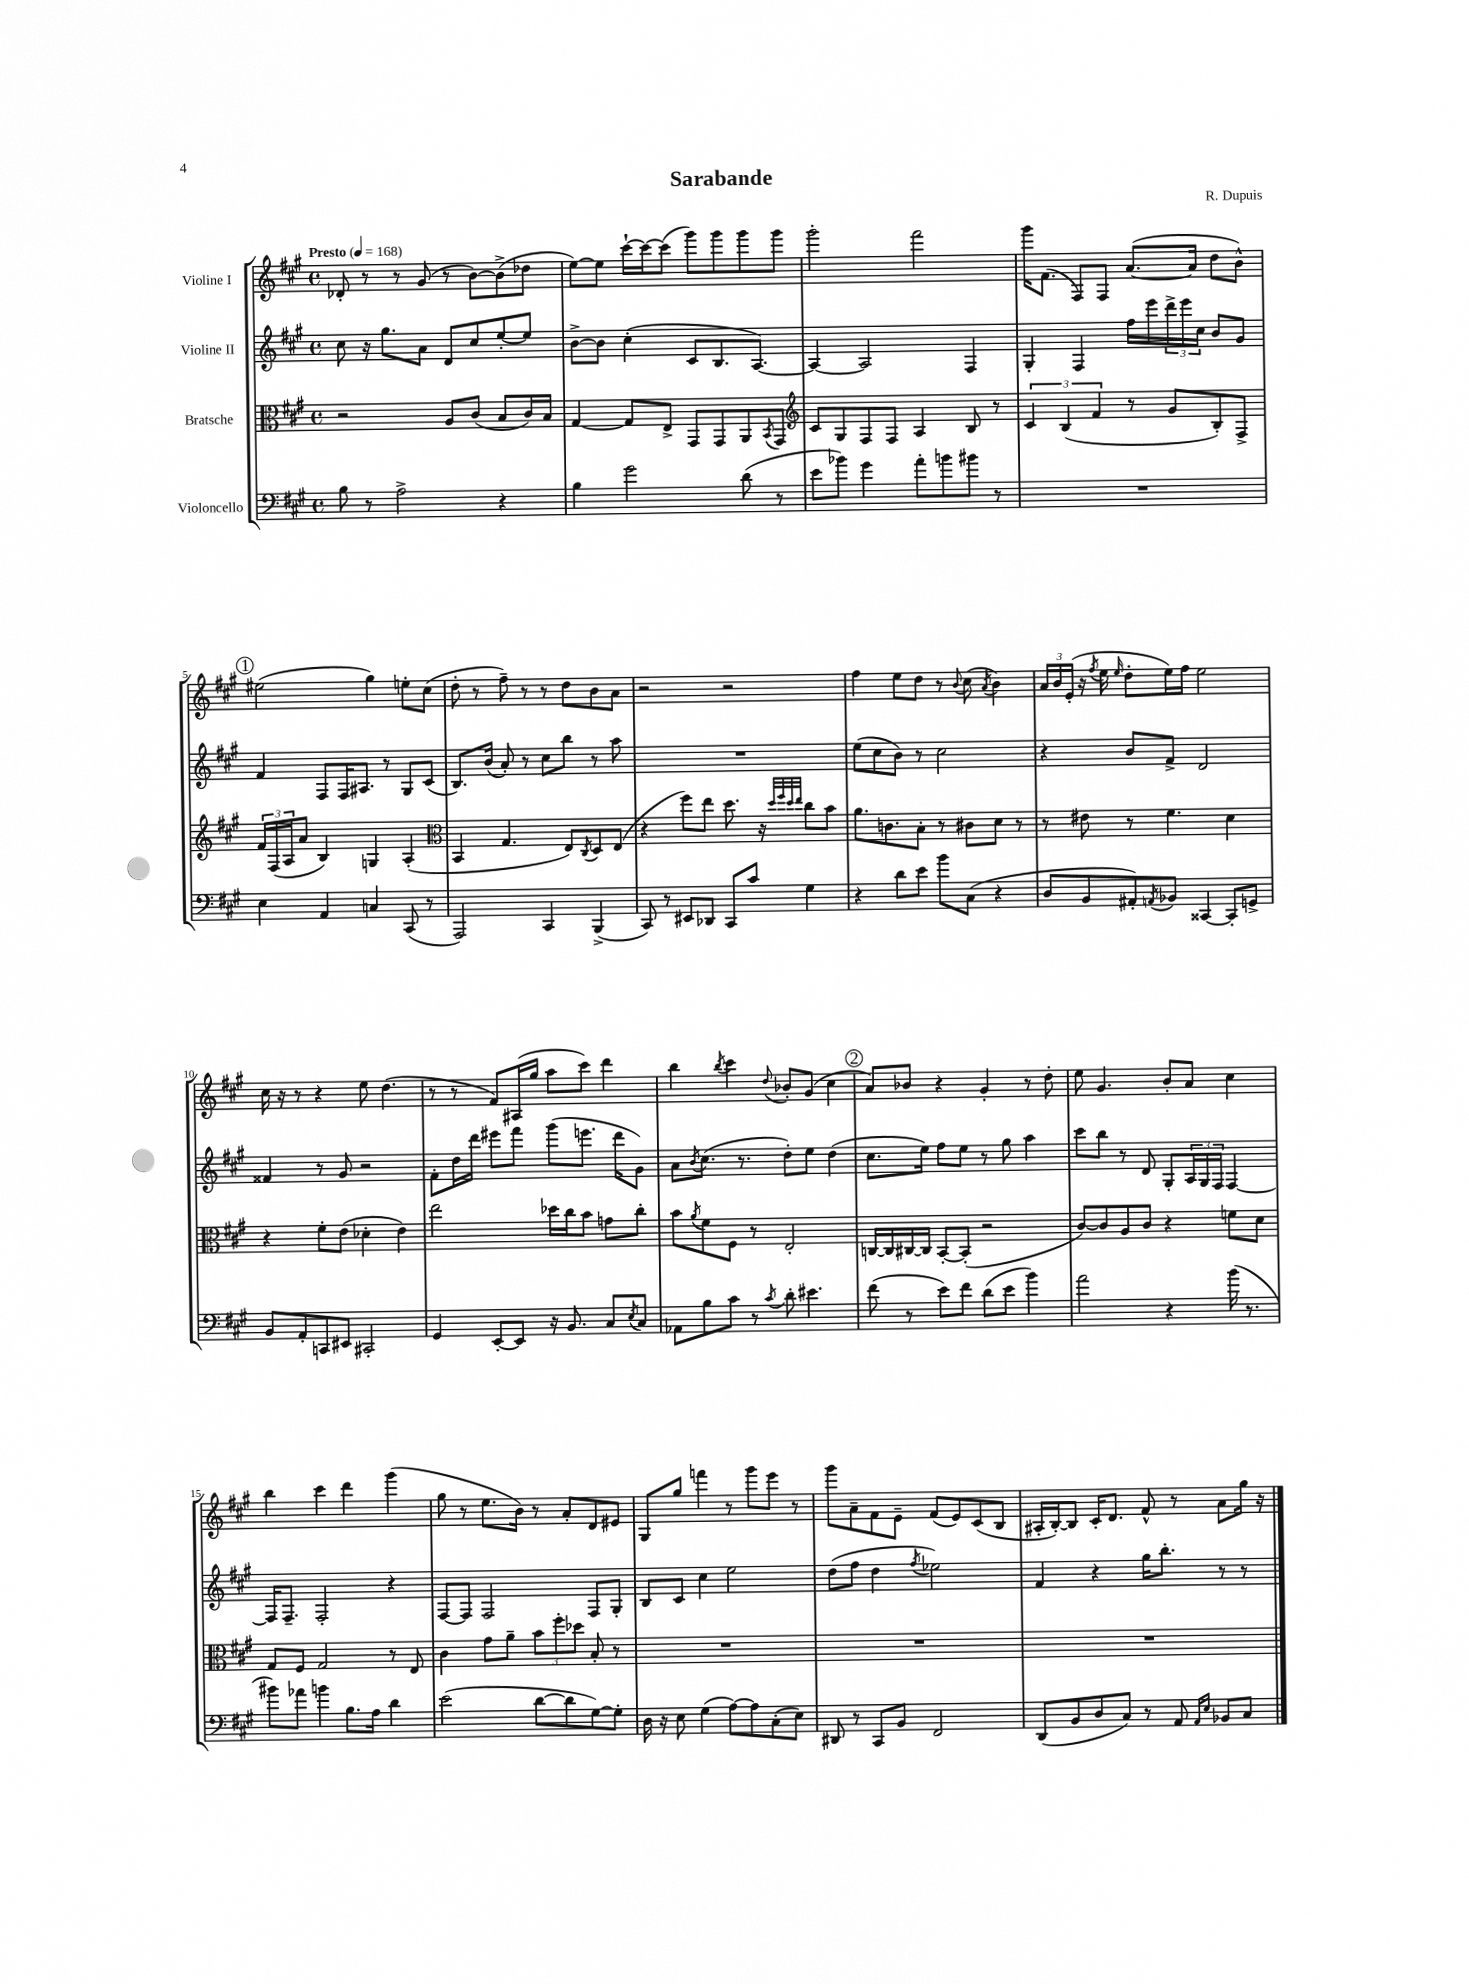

**kern	**kern	**kern	**kern
*staff4	*staff3	*staff2	*staff1
*clefF4	*clefC3	*clefG2	*clefG2
*k[f#c#g#]	*k[f#c#g#]	*k[f#c#g#]	*k[f#c#g#]
*M4/4	*M4/4	*M4/4	*M4/4
*met(c)	*met(c)	*met(c)	*met(c)
*MM168	*MM168	*MM168	*MM168
8B	2r	8cc#	8d-'
8r	.	16r	8r
.	.	8.gg#	.
2A^	.	.	8r
.	.	8a	(8g#
.	8A	8d	8r
.	(8c#	8cc#	[8b)
4r	8B	[8ee'	(8b^]
.	16c#)	8ee]	8dd-
.	16B	.	.
=	=	=	=
4B	[4G#	[8b^	[8ee)
.	.	8b]	8ee]
2g#	8G#]	(4cc#'	[16ccc#`
.	.	.	16ccc#_
.	8E^	.	(8ccc#]
.	8GG#	8c#	8ggg#)
.	8GG#	8.B	8ggg#
(8d	8AA	.	8ggg#
.	.	[8.A)	.
.	8qBB	.	.
8r	8GG#	.	8ggg#
=	=	=	=
*	*clefG2	*	*
8e	8c#	4A_	2ggg#'
8b-)	8G#	.	.
4g#	8F#	2A]	.
.	8F#	.	.
8a'	4A	.	2fff#
8b	.	.	.
8b#	8B	4F#	.
8r	8r	.	.
=	=	=	=
1r	6c#	4G#'	16ggg#
.	.	.	(8.f#
.	(6B	.	.
.	.	4F#	8F#)
.	6f#	.	.
.	.	.	8F#
.	8r	16ff#	([8.a
.	.	16eee	.
.	8g#	24ddd^	.
.	.	24eee	.
.	.	.	16a]
.	.	24cc#	.
.	8B')	8b	8dd
.	8F#^	8g#	8b^^)
=	=	=	=
4E	24f#	4f#	(2ee#
.	(24F#	.	.
.	24A	.	.
.	8a	.	.
4AA	4B)	8F#	.
.	.	16F#	.
.	.	8.A#	.
4C	4G	.	4gg#)
.	.	8r	.
(8CC#	(4A'	8G#	8ee'
8r	.	(8c#	(8cc#
=	=	=	=
*	*clefC3	*	*
2AAA)	4BB	8.B)	8dd'
.	.	.	8r
.	.	(16b	.
.	4.G#	8a')	8ff#~)
.	.	8r	8r
4CC#	.	8cc#	8r
.	8E)	8bb	8dd
.	8qC#	.	.
(4BBB^	8D	8r	8b
.	(8E	8aa	8a
=	=	=	=
8CC#)	4r	1r	2r
8r	.	.	.
8EE#	8ff#)	.	.
8DD-	8ee	.	.
8CC#	8.dd	.	2r
8c#	.	.	.
.	16r	.	.
.	32qqdd	.	.
.	32qqff#	.	.
.	32qqdd	.	.
.	32qqee	.	.
4G#	8cc#	.	.
.	8b	.	.
=	=	=	=
4r	8.a	(8ee	4ff#
.	.	8cc#	.
.	8.c	.	.
8d	.	8b)	8ee
8e	8B'	8r	8dd
8b	8r	2cc#	8r
.	.	.	8qqb
(8C#	8c#	.	(8cc#
.	.	.	8qa
4r	8d	.	4b)
.	8r	.	.
=	=	=	=
8D	8r	4r	24a
.	.	.	24b
.	.	.	(24e'
8BB	8e#	.	16r
.	.	.	8qff#
.	.	.	16ee
.	.	.	16qqee
8AA#')	8r	8b	8dd'
8qAA	.	.	.
8BB-	4.f#	8f#^	16ee)
.	.	.	16ff#
[4CC##	.	2d	2ee
8CC##']	4d	.	.
8GG^	.	.	.
=	=	=	=
8BB	4r	4f##	16cc#
.	.	.	16r
8AA'	.	.	8r
8CC	8f#'	8r	4r
8EE#	(8e	8g#	.
2CC#'	4d-'	2r	8ee
.	.	.	(4.dd
.	4e)	.	.
=	=	=	=
4GG#	2ee	8f#'	8r
.	.	16dd	8r
.	.	16ddd	.
[8EE'	.	8eee#	8f#)
8EE]	.	8fff#	(16A#
.	.	.	16gg#
16r	16dd-	(8ggg#	8aa
8.BB	16cc#	.	.
.	8b	8.eee	8ccc#)
8C#	8g	.	4ddd
.	.	16ddd	.
8qE	.	.	.
8C#	8cc#'	8g#)	.
=	=	=	=
8AA-	8b	8a	4bb
.	8qa	8qb	.
8B	8f#	(8.cc#	.
.	.	.	8qbb
8c#	8F#	.	4ccc#
.	.	8.r	.
8r	8r	.	.
8qc#	.	.	8qqdd
8d'	2E'	8dd')	8b-'
4.e#	.	8ee	(8g#
.	.	(4dd	4cc#
=	=	=	=
(8f#	[16C	8.cc#	8a)
.	16C]	.	.
8r	[16C#	.	8b-
.	16C#]	16ee)	.
8e)	[8BB'	8ff#	4r
8f#	(8BB']	8ee	.
(8d	2r	8r	4g#'
8e	.	8gg#	.
4b)	.	4aa	8r
.	.	.	8dd'
=	=	=	=
2a	[8c#)	8ccc#	8ee
.	8c#]	8bb	4.g#
.	8A	8r	.
.	8c#	8d	.
4r	4r	8G#'	8b'
.	.	24A	8a
.	.	24G#	.
.	.	24F#	.
(16b	8f	[4F#	4cc#
8.r	.	.	.
.	8d	.	.
=	=	=	=
8b#)	8G#	16F#]	4bb
.	.	8.F#~	.
8a-	8F#	.	.
4b	2G#	2F#'	4ccc#
8.B	.	.	4ddd
16A	.	.	.
4d	8r	4r	(4ggg#
.	8E	.	.
=	=	=	=
(2e	4c#	[8F#	8gg#
.	.	8F#]	8r
.	8g#	2F#	8.ee
.	8a~	.	.
.	.	.	16b)
[8d	12b	.	8r
.	12ff#'	.	.
8d]	.	.	8a'
.	12dd-	.	.
[8G#)	8B'	8F#	8d
8G#']	8r	8G#'	8e#
=	=	=	=
16D	1r	8B	8G#
16r	.	.	.
8E	.	8c#	8gg#
(4G#	.	4cc#	4fff
[8A)	.	2ee	8r
8A]	.	.	8ggg#
(8C#'	.	.	8eee
8E)	.	.	8r
=	=	=	=
8DD#	1r	(8dd	8ggg#
8r	.	8ff#	8a~
8CC#	.	4dd	8f#
8BB	.	.	8e~
.	.	8qff#	.
2FF#	.	2ee-)	(8f#
.	.	.	8e)
.	.	.	(8c#
.	.	.	8B
=	=	=	=
(8DD	1r	4f#	16A#'
.	.	.	[16B')
8BB	.	.	8B]
8D	.	4r	16c#'
.	.	.	8.d
8C#)	.	.	.
8r	.	16gg#	8f#^^
.	.	8.bb'	.
8AA	.	.	8r
16qqAA	.	.	.
16qqE	.	.	.
8BB-	.	8r	8a
8C#	.	8r	16gg#
.	.	.	16r
==	==	==	==
*-	*-	*-	*-
